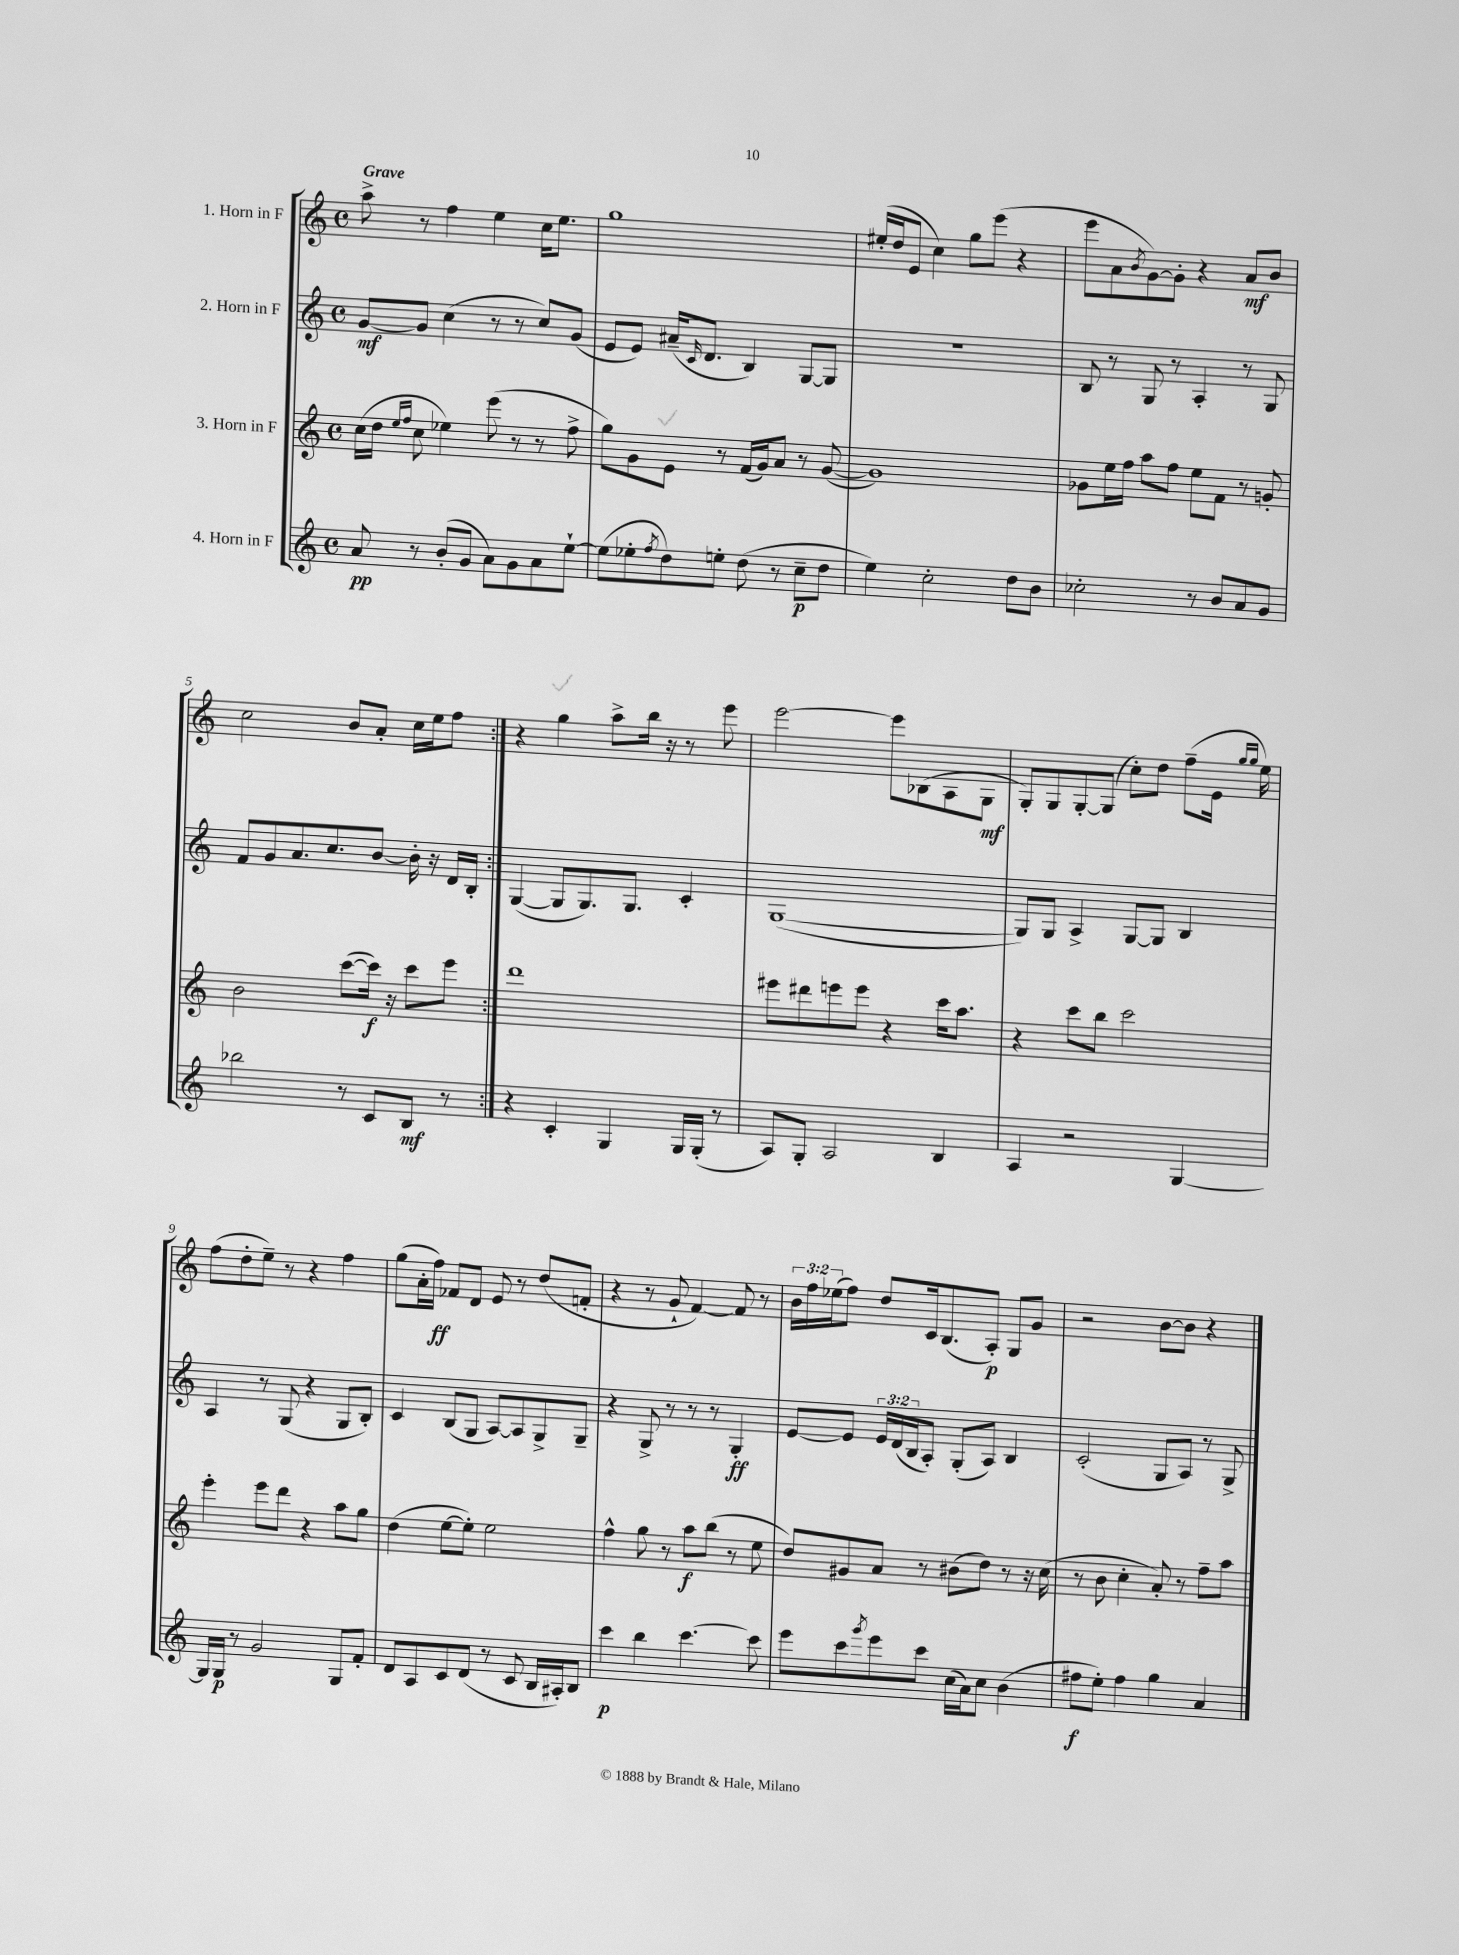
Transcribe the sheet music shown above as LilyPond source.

<<
\new StaffGroup <<
\new Staff = "s0" \with { instrumentName = "1. Horn in F" } {
    \clef treble \key c \major \defaultTimeSignature \time 4/4 \override Staff.TupletNumber.text = #tuplet-number::calc-fraction-text \tempo "Grave"
    \repeat volta 2 { a''8-> r8 f''4 e''4 c''16 e''8. |
    g''1 |
    eis''16-.( d''16 e'8 c''4) g''8 e'''8( r4 |
    e'''8 a'8 \acciaccatura { b'8 } g'8~) g'8-. r4 a'8\mf b'8 |
    c''2 b'8 a'8-. c''16 e''16 f''8 | }
    r4 g''4 a''8-> b''16 r16 r8 e'''8 |
    e'''2~ e'''8 bes8( a8 g8\mf |
    g8-.) g8 g8~-. g8( c''8-.) d''8 f''8--( e'16 \grace { g''16 g''16 } e''16) |
    f''8( d''8-. e''8--) r8 r4 f''4 |
    g''8( a'16-. f''16\ff) fes'8 d'8 e'8 r8 d''8( f'8-. |
    r4 r8 g'8-! f'4~) f'8 r8 |
    \tuplet 3/2 { b'16 f''16 ees''16( } f''8) d''8 c'16 b8.( a8-.\p) g8 g'8 |
    r2 b'8~ b'8 r4 \bar "|." |
}
\new Staff = "s1" \with { instrumentName = "2. Horn in F" } {
    \clef treble \key c \major \defaultTimeSignature \time 4/4 \override Staff.TupletNumber.text = #tuplet-number::calc-fraction-text
    \repeat volta 2 { g'8~\mf g'8 c''4( r8 r8 c''8) g'8( |
    e'8 e'8) ais'16--( \grace { c'16 } d'8. b4) g8~ g8 |
    r1 |
    b8 r8 g8 r8 a4-. r8 g8 |
    f'8 g'8 a'8. c''8. b'8~ b'16-. r16 d'16 b16-. | }
    g4~( g8 g8.) g8. c'4-. |
    g1~( |
    g8) g8 a4-> g8~ g8 b4 |
    a4 r8 g8( r4 g8 b8-.) |
    c'4 b8( g8 a8~) a8 g8-> g8-- |
    r4 g8-> r8 r8 r8 g4-.\ff |
    e'8~ e'8 \tuplet 3/2 { e'16 d'16( b16 } a8-.) g8-.( a8) b4 |
    c'2-.( g8 a8) r8 g8-> \bar "|." |
}
\new Staff = "s2" \with { instrumentName = "3. Horn in F" } {
    \clef treble \key c \major \defaultTimeSignature \time 4/4
    \repeat volta 2 { c''16( d''16 \grace { e''16 f''16 } c''8 ees''4) e'''8( r8 r8 f''8-> |
    g''8) g'8 e'8 r8 f'16( g'16) a'8 r8 g'8~( |
    g'1) |
    ges'8 e''16 f''16 a''8 f''8 e''8 f'8 r8 g'8-. |
    b'2 c'''8~( c'''16\f) r16 c'''8 e'''8 | }
    d'''1 |
    eis'''8 dis'''8 e'''8 e'''8 r4 c'''16 a''8. |
    r4 c'''8 b''8 c'''2 |
    e'''4-. e'''8 d'''8 r4 a''8 g''8 |
    d''4( e''8~ e''8-.) e''2 |
    f''4-^ g''8 r8 a''8\f b''8( r8 e''8 |
    d''8) gis'8 a'8 r8 bis'8( d''8) r8 r16 c''16( |
    r8 b'8 c''4-. a'8-.) r8 f''8-- a''8 \bar "|." |
}
\new Staff = "s3" \with { instrumentName = "4. Horn in F" } {
    \clef treble \key c \major \defaultTimeSignature \time 4/4
    \repeat volta 2 { a'8\pp r8 b'8-.( g'8 a'8) g'8 a'8 e''8~-! |
    e''8( ees''8-. \acciaccatura { f''8 } d''8) e''8-. d''8( r8 c''8--\p d''8 |
    e''4) c''2-. d''8 b'8 |
    ces''2-. r8 b'8 a'8 g'8 |
    bes''2 r8 c'8 b8\mf r8 | }
    r4 c'4-. g4 g16 g16-.( r8 |
    a8) g8-. a2 b4 |
    a4 r2 g4~ |
    g16 g16\p r8 g'2 g8 f'8-. |
    d'8 a8 c'8 d'8( r8 c'8 b16 ais16-.) b8 |
    c'''4\p b''4 c'''4.~ c'''8 |
    e'''8 c'''8 \acciaccatura { g'''8 } e'''8 c'''8 c''16( a'16) c''8 b'4( |
    fis''8\f e''8-.) fis''4 g''4 a'4 \bar "|." |
}
>>
>>
